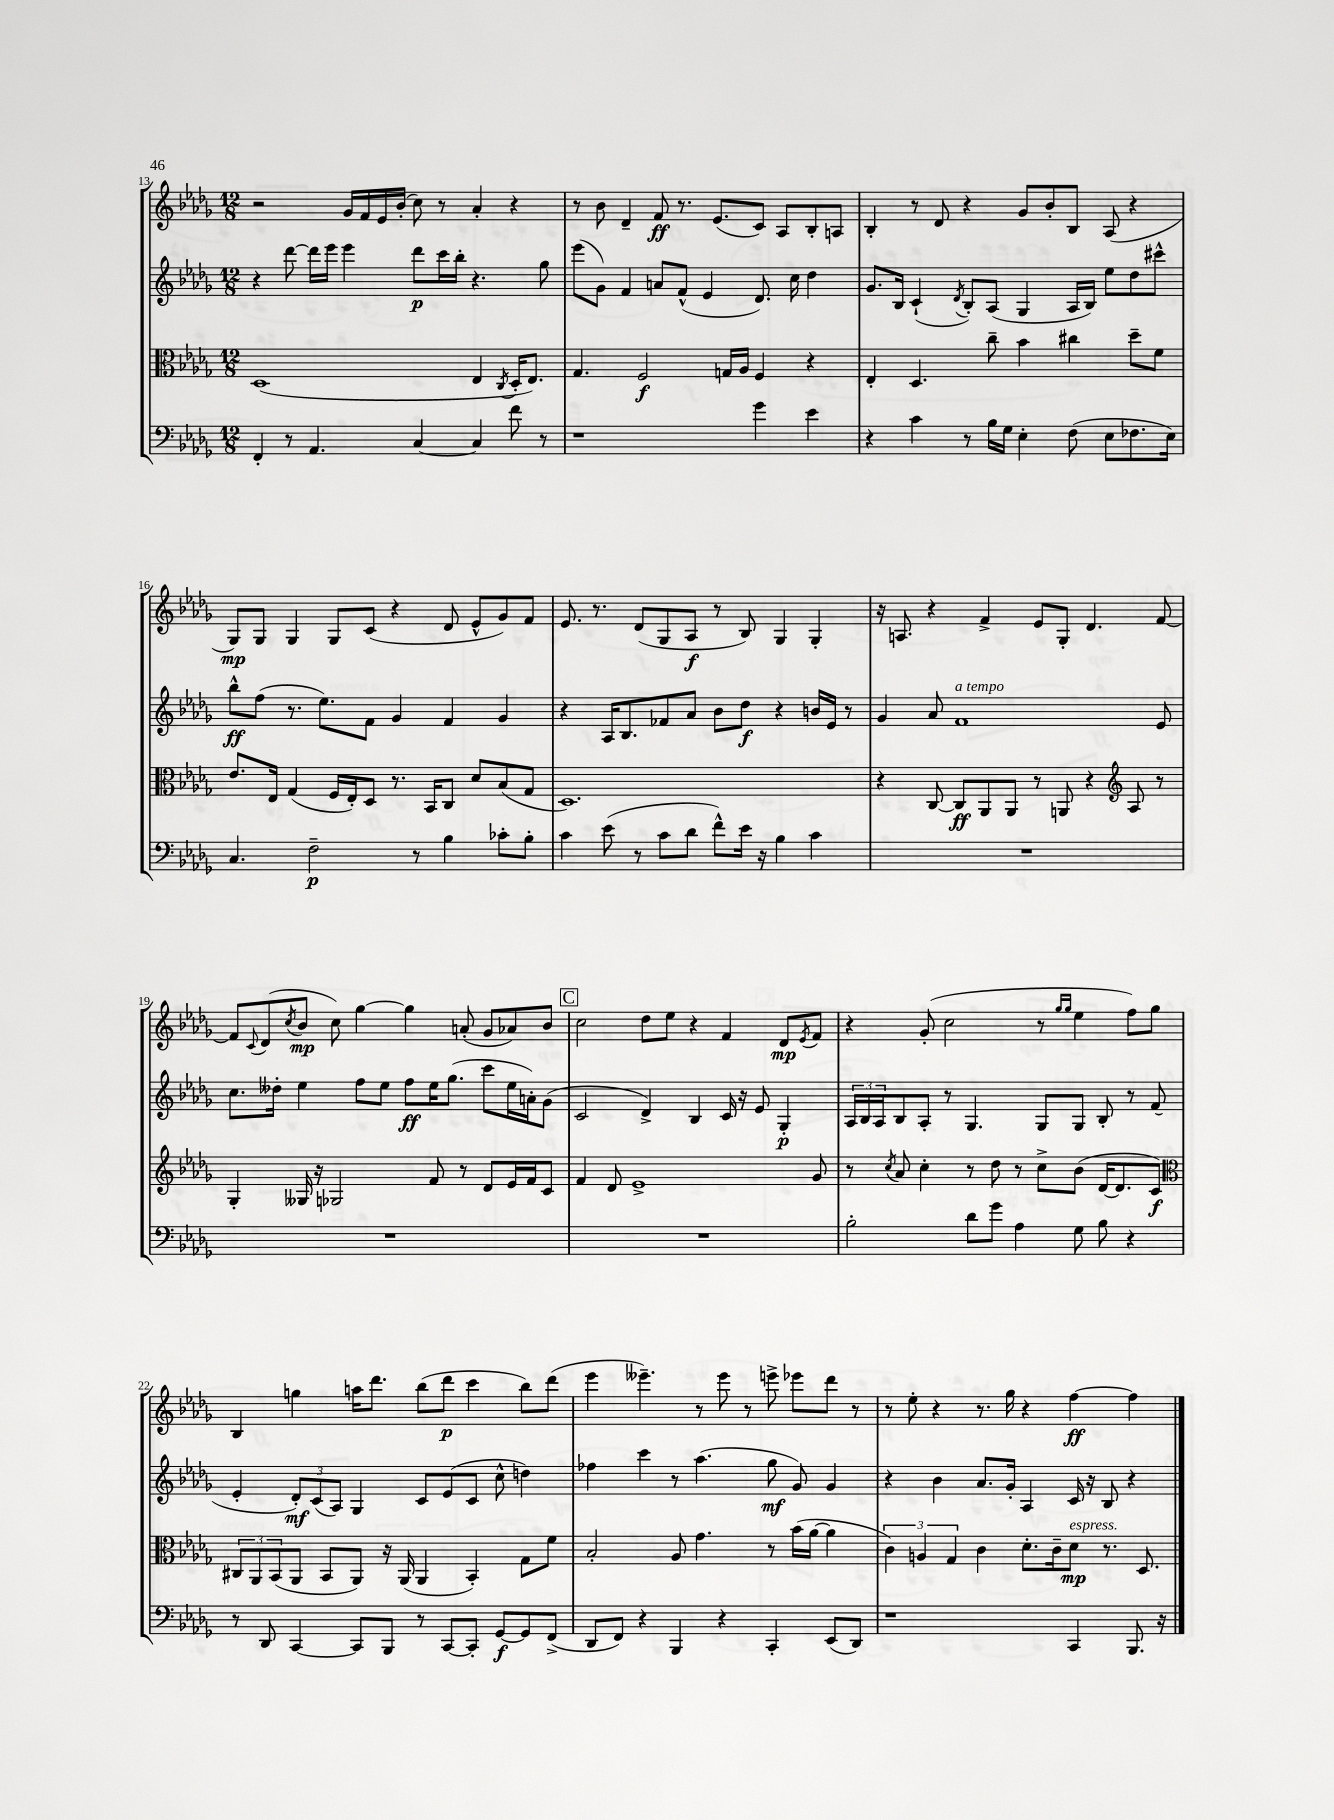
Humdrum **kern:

**kern	**dynam	**kern	**dynam	**kern	**dynam	**kern	**dynam
*part4	*part4	*part3	*part3	*part2	*part2	*part1	*part1
*staff4	*staff4	*staff3	*staff3	*staff2	*staff2	*staff1	*staff1
*clefF4	*	*clefC3	*	*clefG2	*	*clefG2	*
*k[b-e-a-d-g-]	*	*k[b-e-a-d-g-]	*	*k[b-e-a-d-g-]	*	*k[b-e-a-d-g-]	*
*M12/8	*	*M12/8	*	*M12/8	*	*M12/8	*
=13	=13	=13	=13	=13	=13	=13	=13
4FF'/	.	(1D-	.	4r	.	2r	.
8r	.	.	.	[8ddd-\	.	.	.
4.AA-/	.	.	.	16ddd-\LL]	.	.	.
.	.	.	.	16eee-\JJ	.	.	.
.	.	.	.	4eee-\	.	16g-/LL	.
.	.	.	.	.	.	16f/	.
.	.	.	.	.	.	16e-/	.
.	.	.	.	.	.	(16b-'/JJ	.
[4C/	.	.	.	8ddd-\L	p	8cc\)	.
.	.	.	.	16ccc\L	.	8r	.
.	.	.	.	16bb-'\JJ	.	.	.
4C/]	.	4E-/	.	4.r	.	4a-'/	.
.	.	8qC/	.	.	.	.	.
8f\	.	16D-'/KL	.	.	.	4r	.
.	.	8.E-/J)	.	.	.	.	.
8r	.	.	.	8gg-\	.	.	.
=14	=14	=14	=14	=14	=14	=14	=14
1r	.	4.G-/	.	(8eee-\L	.	8r	.
.	.	.	.	8g-\J)	.	8b-\	.
.	.	.	.	4f/	.	4d-~/	.
.	.	2F/	f	.	.	.	.
.	.	.	.	8an/L	.	8f/	ff
.	.	.	.	(8f^^/J	.	8.r	.
.	.	.	.	4e-/	.	.	.
.	.	.	.	.	.	(8.e-/L	.
.	.	16Gn/LL	.	.	.	.	.
.	.	16A-/JJ	.	.	.	.	.
4g-\	.	4F/	.	8.d-/)	.	8c/J)	.
.	.	.	.	.	.	8A-/L	.
.	.	.	.	16cc\	.	.	.
4e-\	.	4r	.	4dd-\	.	8B-'/	.
.	.	.	.	.	.	8An/J	.
=15	=15	=15	=15	=15	=15	=15	=15
4r	.	4E-'/	.	8.g-/L	.	4B-'/	.
.	.	.	.	16B-/Jk	.	.	.
4c\	.	4.D-/	.	(4c`/	.	8r	.
.	.	.	.	.	.	8d-/	.
.	.	.	.	8qd-/	.	.	.
8r	.	.	.	8B-'/L)	.	4r	.
16B-\LL	.	8cc~\	.	(8A-/J	.	.	.
16G-\JJ	.	.	.	.	.	.	.
4E-'\	.	4b-\	.	4G-/	.	8g-/L	.
.	.	.	.	.	.	8b-'/	.
(8F\	.	4cc#X\	.	16A-/LL	.	8B-/J	.
.	.	.	.	16B-/JJ)	.	.	.
8E-\L	.	.	.	8ee-\L	.	(8A-/	.
8.F-X\	.	8dd-~\L	.	8dd-\	.	4r	.
.	.	8f\J	.	8ccc#X^^\J	.	.	.
16E-\Jk)	.	.	.	.	.	.	.
!!LO:LB:g=z
=16	=16	=16	=16	=16	=16	=16	=16
4.C/	.	8.e-/L	.	8bb-^^\L	ff	8G-/L)	mp
.	.	.	.	(8ff\J	.	8G-/J	.
.	.	16E-/Jk	.	.	.	.	.
.	.	(4G-/	.	8.r	.	4G-/	.
2F~\	p	.	.	.	.	.	.
.	.	.	.	8.ee-\L)	.	.	.
.	.	16F/LL	.	.	.	8G-/L	.
.	.	16E-'/J)	.	.	.	.	.
.	.	8D-/J	.	8f\J	.	(8c/J	.
.	.	8.r	.	4g-/	.	4r	.
8r	.	.	.	.	.	.	.
.	.	16BB-/KL	.	.	.	.	.
4B-\	.	8C/J	.	4f/	.	8d-/	.
.	.	8d-/L	.	.	.	8e-^^/L	.
8c-X'\L	.	(8B-/	.	4g-/	.	8g-/)	.
8B-'\J	.	8G-/J	.	.	.	8f/J	.
=17	=17	=17	=17	=17	=17	=17	=17
4c\	.	1.D-)	.	4r	.	8.e-/	.
.	.	.	.	.	.	8.r	.
(8e-\	.	.	.	16A-/KL	.	.	.
.	.	.	.	8.B-/	.	.	.
8r	.	.	.	.	.	(8d-/L	.
8c\L	.	.	.	8f-X/	.	8G-/	.
8d-\J	.	.	.	8a-/J	.	8A-/J	f
8f^^\L)	.	.	.	8b-\L	.	8r	.
16e-\Jk	.	.	.	8dd-\J	f	8B-/)	.
16r	.	.	.	.	.	.	.
4B-\	.	.	.	4r	.	4G-/	.
4c\	.	.	.	16bn/LL	.	4G-'/	.
.	.	.	.	16e-/JJ	.	.	.
.	.	.	.	8r	.	.	.
=18	=18	=18	=18	=18	=18	=18	=18
1.r	.	4r	.	4g-/	.	16r	.
.	.	.	.	.	.	8.An/	.
.	.	[8C/	.	8a-/	.	4r	.
!	!	!	!	!LO:TX:a:i:t=a tempo	!	!	!
.	.	8C/L]	ff	1f	.	.	.
.	.	8AA-/	.	.	.	4f^/	.
.	.	8AA-/J	.	.	.	.	.
.	.	8r	.	.	.	8e-/L	.
.	.	8AAn/	.	.	.	8G-'/J	.
.	.	4r	.	.	.	4.d-/	.
*	*	*clefG2	*	*	*	*	*
.	.	8A-/	.	.	.	.	.
.	.	8r	.	8e-/	.	[8f/	.
!!LO:LB:g=z
=19	=19	=19	=19	=19	=19	=19	=19
1.r	.	4G-'/	.	8.cc\L	.	8f/L]	.
.	.	.	.	.	.	8qqc/	.
.	.	.	.	.	.	(8d-/	.
.	.	.	.	16dd--X'\Jk	.	.	.
.	.	.	.	.	.	8qcc/	.
.	.	16G--X/	.	4ee-\	.	8b-/J	mp
.	.	16r	.	.	.	.	.
.	.	2G-X/	.	.	.	8cc\)	.
.	.	.	.	8ff\L	.	[4gg-\	.
.	.	.	.	8ee-\J	.	.	.
.	.	.	.	8ff\L	ff	4gg-\]	.
.	.	8f/	.	16ee-\K	.	.	.
.	.	.	.	(8.gg-\J	.	.	.
.	.	8r	.	.	.	(8an'/	.
.	.	8d-/L	.	8ccc\L	.	8g-/L	.
.	.	16e-/L	.	16ee-\L	.	8a-X/)	.
.	.	16f/J	.	16an'\J)	.	.	.
.	.	8c/J	.	(8g-\J	.	8b-/J	.
!!LO:REH:place=s1:t=C
=20	=20	=20	=20	=20	=20	=20	=20
1.r	.	4f/	.	2c/	.	2cc\	.
.	.	8d-/	.	.	.	.	.
.	.	1e-^	.	.	.	.	.
.	.	.	.	4d-^/)	.	8dd-\L	.
.	.	.	.	.	.	8ee-\J	.
.	.	.	.	4B-/	.	4r	.
.	.	.	.	16c/	.	4f/	.
.	.	.	.	16r	.	.	.
.	.	.	.	8e-/	.	.	.
.	.	.	.	4G-'/	p	8d-/L	mp
.	.	.	.	.	.	8qe-/	.
.	.	8g-/	.	.	.	8f/J	.
=21	=21	=21	=21	=21	=21	=21	=21
2B-'\	.	8r	.	24A-/LL	.	4r	.
.	.	.	.	24B-/	.	.	.
.	.	.	.	24A-/J	.	.	.
.	.	8qcc/	.	.	.	.	.
.	.	8a-/	.	8B-/	.	.	.
.	.	4cc'\	.	8A-'/J	.	(8g-'/	.
.	.	.	.	8r	.	2cc\	.
8d-\L	.	8r	.	4.G-/	.	.	.
8g-\J	.	8dd-\	.	.	.	.	.
4A-\	.	8r	.	.	.	.	.
.	.	8cc^\L	.	8G-/L	.	8r	.
.	.	.	.	.	.	16qqgg-/LL	.
.	.	.	.	.	.	16qqgg-/JJ	.
8G-\	.	(8b-\J	.	8G-/J	.	4ee-\	.
8B-\	.	[16d-/KL	.	8B-'/	.	.	.
.	.	8.d-/]	.	.	.	.	.
4r	.	.	.	8r	.	8ff\L)	.
.	.	8c/J)	f	(8f/	.	8gg-\J	.
!!LO:LB:g=z
=22	=22	=22	=22	=22	=22	=22	=22
*	*	*clefC3	*	*	*	*	*
8r	.	12C#X/L	.	4e-'/	.	4B-/	.
.	.	12AA-/	.	.	.	.	.
8DD-/	.	.	.	.	.	.	.
.	.	(12BB-/	.	.	.	.	.
[4CC/	.	8AA-/J	.	12d-'/L)	mf	4ggn\	.
.	.	.	.	(12c/	.	.	.
.	.	8BB-/L	.	.	.	.	.
.	.	.	.	12A-/J)	.	.	.
8CC/L]	.	8AA-/J)	.	4G-/	.	16aan\KL	.
.	.	.	.	.	.	8.ddd-\J	.
8BBB-/J	.	16r	.	.	.	.	.
.	.	(16AA-/	.	.	.	.	.
8r	.	4AA-/	.	8c/L	.	(8bb-\L	.
[8CC/L	.	.	.	(8e-/	.	8ddd-\J	p
8CC'/J]	.	4BB-'/)	.	8c/J	.	4ccc\	.
[8GG-/L	f	.	.	8cc^^\	.	.	.
8GG-/]	.	8G-\L	.	4ddn\)	.	8bb-\L)	.
(8FF^/J	.	8f\J	.	.	.	(8ddd-\J	.
=23	=23	=23	=23	=23	=23	=23	=23
8DD-/L	.	2B-'/	.	4ff-X\	.	4eee-\	.
8FF/J)	.	.	.	.	.	.	.
4r	.	.	.	4ccc\	.	4.eee--X~\)	.
4BBB-/	.	8A-/	.	8r	.	.	.
.	.	4.g-\	.	(4.aa-\	.	8r	.
4r	.	.	.	.	.	8eee--\	.
.	.	.	.	.	.	8r	.
4CC'/	.	8r	.	8gg-\	mf	8eeen^\	.
.	.	(16b-\LL	.	8g-/)	.	8eee-X\L	.
.	.	[16a-\JJ	.	.	.	.	.
(8EE-/L	.	4a-\]	.	4g-/	.	8ddd-\J	.
8DD-/J)	.	.	.	.	.	8r	.
=24	=24	=24	=24	=24	=24	=24	=24
1r	.	6c\)	.	4r	.	8r	.
.	.	.	.	.	.	8ee-'\	.
.	.	6An/	.	.	.	.	.
.	.	.	.	4b-\	.	4r	.
.	.	6G-/	.	.	.	.	.
.	.	4c\	.	8.a-/L	.	8.r	.
.	.	.	.	16g-'/Jk	.	16gg-\	.
.	.	8.d-'\L	.	4A-/	.	4r	.
.	.	16c~\k	.	.	.	.	.
!	!	!LO:TX:a:i:t=espress.	!	!	!	!	!
4CC/	.	8d-\J	mp	16c/	.	[4ff\	ff
.	.	.	.	16r	.	.	.
.	.	8.r	.	8B-/	.	.	.
8.BBB-/	.	.	.	4r	.	4ff\]	.
.	.	8.D-/	.	.	.	.	.
16r	.	.	.	.	.	.	.
==	==	==	==	==	==	==	==
*-	*-	*-	*-	*-	*-	*-	*-
